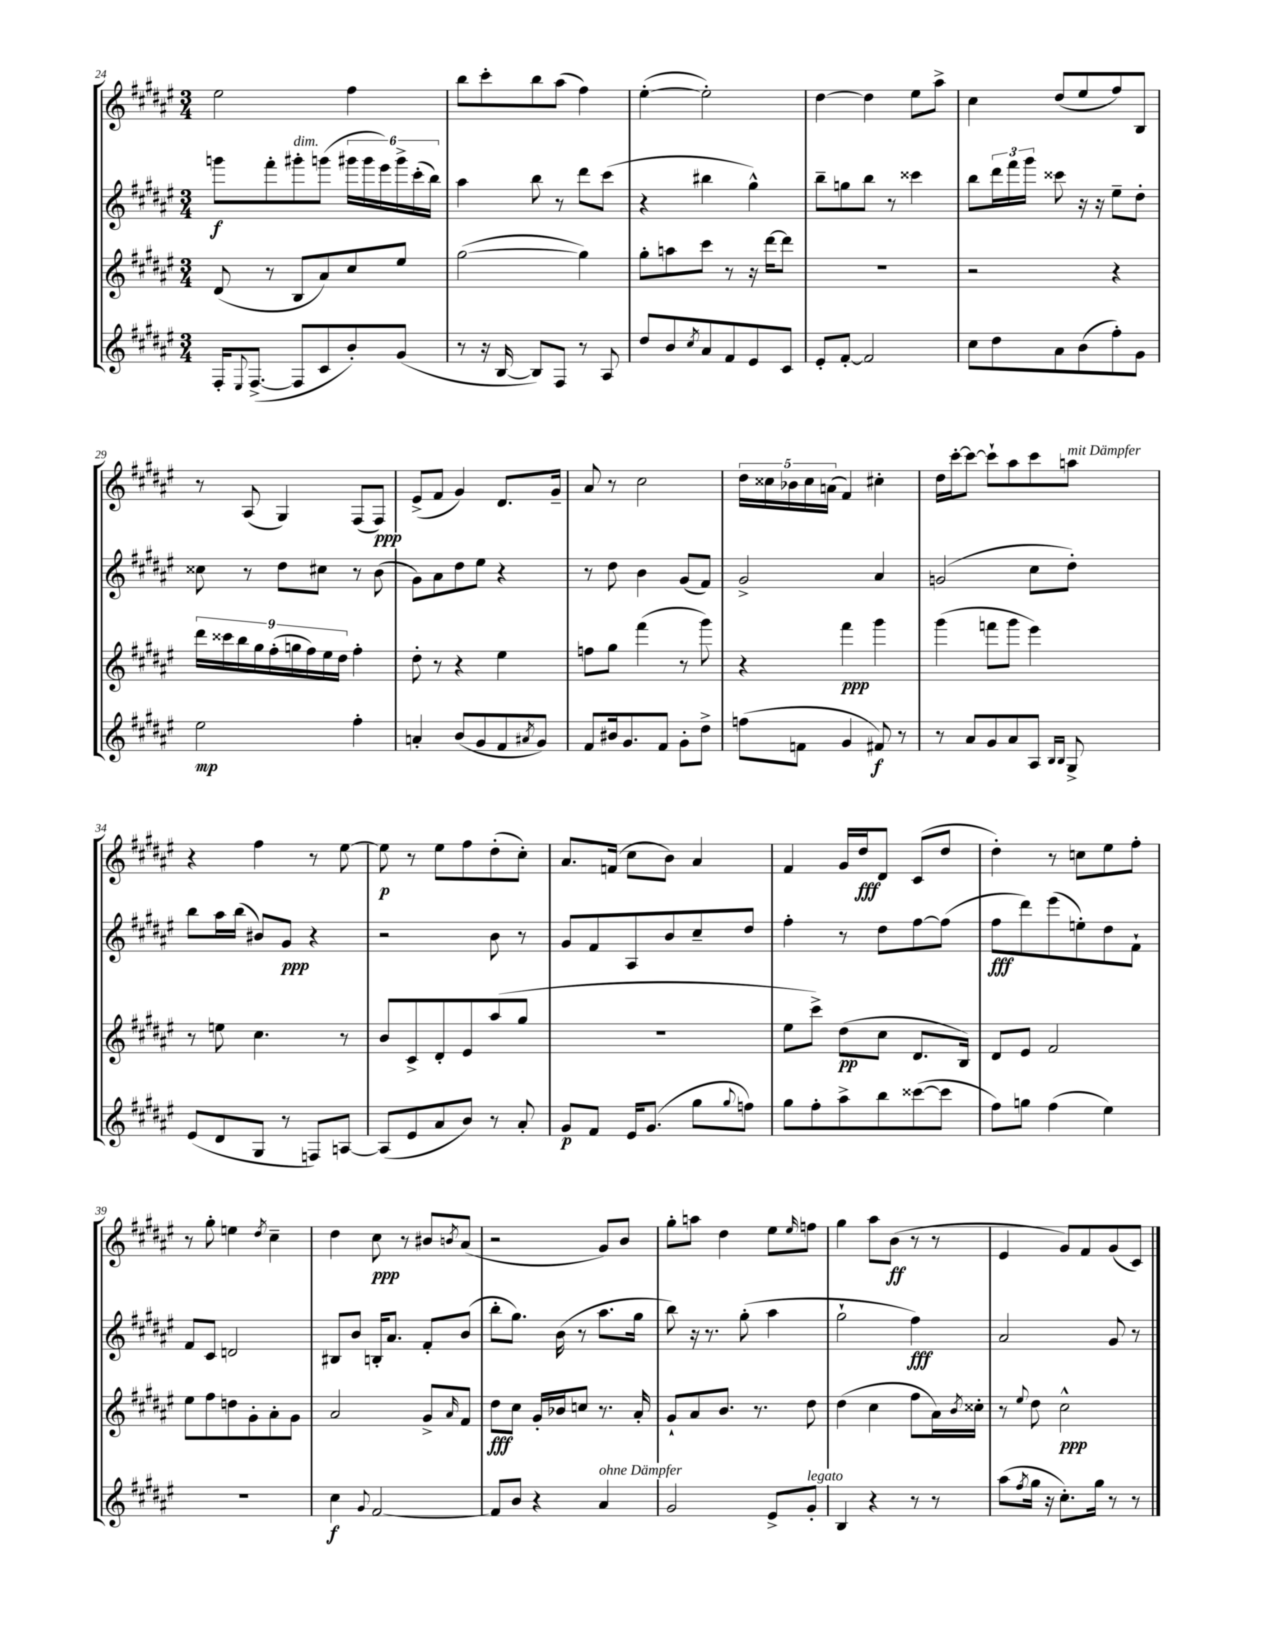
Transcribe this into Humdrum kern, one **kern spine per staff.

**kern	**dynam	**kern	**dynam	**kern	**dynam	**kern	**dynam
*part4	*part4	*part3	*part3	*part2	*part2	*part1	*part1
*staff4	*staff4	*staff3	*staff3	*staff2	*staff2	*staff1	*staff1
*clefG2	*	*clefG2	*	*clefG2	*	*clefG2	*
*k[f#c#g#d#a#e#]	*	*k[f#c#g#d#a#e#]	*	*k[f#c#g#d#a#e#]	*	*k[f#c#g#d#a#e#]	*
*M3/4	*	*M3/4	*	*M3/4	*	*M3/4	*
=24	=24	=24	=24	=24	=24	=24	=24
16F#'/KL	.	(8d#/	.	8gggn\L	f	2ee#\	.
8qqE#/	.	.	.	.	.	.	.
([8.F#^/J	.	.	.	.	.	.	.
.	.	8r	.	8fff#'\	.	.	.
!	!	!	!	!LO:TX:a:i:t=dim.	!	!	!
8F#/L]	.	8B/L	.	8ggg#X'\	.	.	.
8c#/	.	8a#/)	.	(8gggn\J	.	.	.
8b'/)	.	8cc#/	.	24ggg#X\LL	.	4ff#\	.
.	.	.	.	24ggg#\	.	.	.
.	.	.	.	24eee#\)	.	.	.
(8g#/J	.	8ee#/J	.	24ggg#^\	.	.	.
.	.	.	.	(24ccc#'\	.	.	.
.	.	.	.	24bb\JJ)	.	.	.
=25	=25	=25	=25	=25	=25	=25	=25
8r	.	([2gg#\	.	4aa#\	.	8bb\L	.
16r	.	.	.	.	.	8ccc#'\	.
[16B/	.	.	.	.	.	.	.
8B/L])	.	.	.	8bb\	.	8bb\	.
8F#/J	.	.	.	8r	.	(8aa#\J	.
8r	.	4gg#\])	.	8ddd#\L	.	4ff#\)	.
8A#/	.	.	.	(8ccc#\J	.	.	.
=26	=26	=26	=26	=26	=26	=26	=26
8dd#/L	.	8gg#'\L	.	4r	.	([4ee#'\	.
8b/	.	8aan\	.	.	.	.	.
8qcc#/	.	.	.	.	.	.	.
8a#/	.	8ccc#\J	.	4bb#X\	.	2ee#'\])	.
8f#/	.	8r	.	.	.	.	.
8e#/	.	16r	.	4gg#^^\)	.	.	.
.	.	[16ddd#\KL	.	.	.	.	.
8c#/J	.	8ddd#\J]	.	.	.	.	.
=27	=27	=27	=27	=27	=27	=27	=27
8e#'/L	.	2.r	.	8bb~\L	.	[4dd#\	.
[8f#'/J	.	.	.	8ggn\	.	.	.
2f#/]	.	.	.	8bb\J	.	4dd#\]	.
.	.	.	.	8r	.	.	.
.	.	.	.	4ccc##X\	.	8ee#\L	.
.	.	.	.	.	.	8aa#^\J	.
=28	=28	=28	=28	=28	=28	=28	=28
8cc#\L	.	2r	.	8bb\L	.	4cc#\	.
8dd#\	.	.	.	24ddd#\L	.	.	.
.	.	.	.	24fff#\	.	.	.
.	.	.	.	24ggg#\JJ	.	.	.
8a#\	.	.	.	8ccc##X\	.	(8dd#/L	.
(8b\	.	.	.	16r	.	8ee#/	.
.	.	.	.	16r	.	.	.
8ff#'\)	.	4r	.	8ee#~\L	.	8ff#/)	.
8g#\J	.	.	.	8dd#'\J	.	8B/J	.
!!LO:LB:g=z
=29	=29	=29	=29	=29	=29	=29	=29
2ee#\	mp	18ddd#\LL	.	8cc##X\	.	8r	.
.	.	18ccc##X\	.	.	.	.	.
.	.	18bb\	.	.	.	.	.
.	.	.	.	8r	.	(8A#/	.
.	.	18gg#\	.	.	.	.	.
.	.	(18ff#'\	.	.	.	.	.
.	.	.	.	8dd#\L	.	4G#/)	.
.	.	18ggn\	.	.	.	.	.
.	.	18ff#\)	.	.	.	.	.
.	.	.	.	8cc#X\J	.	.	.
.	.	18ee#\	.	.	.	.	.
.	.	18dd#\JJ	.	.	.	.	.
4ff#'\	.	4ff#'\	.	8r	.	(8F#/L	.
.	.	.	.	(8b\	.	8F#/J)	ppp
=30	=30	=30	=30	=30	=30	=30	=30
4an'/	.	8dd#'\	.	8g#\L)	.	(8e#^/L	.
.	.	8r	.	8a#\	.	8f#/J	.
(8b/L	.	4r	.	8dd#\	.	4g#/)	.
8g#/	.	.	.	8ee#\J	.	.	.
8f#/	.	4ee#\	.	4r	.	8.d#/L	.
8qa#X/	.	.	.	.	.	.	.
8g#/J)	.	.	.	.	.	.	.
.	.	.	.	.	.	16g#~/Jk	.
=31	=31	=31	=31	=31	=31	=31	=31
8f#/L	.	8ffn\L	.	8r	.	8a#/	.
16b#X/k	.	8gg#\J	.	8dd#\	.	8r	.
8.g#/	.	.	.	.	.	.	.
.	.	(4fff#\	.	4b\	.	2cc#\	.
8f#/J	.	.	.	.	.	.	.
8g#'\L	.	8r	.	(8g#/L	.	.	.
8dd#^\J	.	8ggg#\)	.	8f#/J)	.	.	.
=32	=32	=32	=32	=32	=32	=32	=32
(8ffn\L	.	4r	.	2g#^/	.	20dd#\LL	.
.	.	.	.	.	.	20cc##X\	.
.	.	.	.	.	.	20b-X\	.
8fn\J	.	.	.	.	.	.	.
.	.	.	.	.	.	20cc##\	.
.	.	.	.	.	.	(20an\JJ	.
4g#/	.	4fff#\	ppp	.	.	4f#/)	.
8f#X/)	f	4ggg#\	.	4a#/	.	4cc#X'\	.
8r	.	.	.	.	.	.	.
=33	=33	=33	=33	=33	=33	=33	=33
8r	.	(4ggg#\	.	(2gn/	.	16dd#\LL	.
.	.	.	.	.	.	[16ccc#'\J	.
8a#/L	.	.	.	.	.	8ccc#\J_	.
8g#/	.	8fffn\L	.	.	.	8ccc#`\L]	.
8a#/	.	8ggg#\J	.	.	.	8aa#\	.
8A#/J	.	4eee#\)	.	8cc#\L	.	8ccc#\	.
16qqB/LL	.	.	.	.	.	.	.
16qqB/JJ	.	.	.	.	.	.	.
!	!	!	!	!	!	!LO:TX:a:i:t=mit Dämpfer	!
8G#^/	.	.	.	8dd#'\J)	.	8aan\J	.
!!LO:LB:g=z
=34	=34	=34	=34	=34	=34	=34	=34
(8e#/L	.	8r	.	8bb\L	.	4r	.
8d#/	.	8een\	.	16aa#\L	.	.	.
.	.	.	.	(16bb\JJ	.	.	.
8G#/J	.	4.cc#\	.	8b#X/L)	.	4ff#\	.
8r	.	.	.	8g#/J	ppp	.	.
8Fn/L)	.	.	.	4r	.	8r	.
[8An/J	.	8r	.	.	.	[8ee#\	.
=35	=35	=35	=35	=35	=35	=35	=35
(8A/L]	.	8b/L	.	2r	.	8ee#\]	p
8e#/	.	8c#^/	.	.	.	8r	.
8a#/	.	8d#'/	.	.	.	8ee#\L	.
8b/J)	.	8e#/	.	.	.	8ff#\	.
8r	.	(8aa#/	.	8b\	.	(8dd#'\	.
8a#'/	.	8gg#/J	.	8r	.	8cc#'\J)	.
=36	=36	=36	=36	=36	=36	=36	=36
8g#/L	p	2.r	.	8g#/L	.	8.a#/L	.
8f#/J	.	.	.	8f#/	.	.	.
.	.	.	.	.	.	(16fn/Jk	.
16e#/KL	.	.	.	8A#/	.	8cc#\L	.
(8.g#/J	.	.	.	.	.	.	.
.	.	.	.	8b/	.	8b\J)	.
8gg#\L	.	.	.	8cc#~/	.	4a#/	.
8qqgg#/	.	.	.	.	.	.	.
8ffn\J)	.	.	.	8dd#/J	.	.	.
=37	=37	=37	=37	=37	=37	=37	=37
8gg#\L	.	8ee#\L	.	4ff#'\	.	4f#/	.
8ff#'\	.	8ccc#^\J)	.	.	.	.	.
8aa#^\	.	(8dd#\L	pp	8r	.	16g#/LL	.
.	.	.	.	.	.	16dd#/J	fff
8bb\	.	8cc#\J	.	8dd#\L	.	8d#/J	.
([8ccc##X\	.	8.d#/L	.	[8ff#\	.	(8c#/L	.
8ccc##\J]	.	.	.	(8ff#\J]	.	8dd#/J	.
.	.	16B/Jk)	.	.	.	.	.
=38	=38	=38	=38	=38	=38	=38	=38
8ff#\L)	.	8d#/L	.	8ff#\L	fff	4dd#'\)	.
8ggn\J	.	8e#/J	.	8ddd#\)	.	.	.
(4ff#\	.	2f#/	.	(8eee#\	.	8r	.
.	.	.	.	8een'\)	.	8ccn\L	.
4ee#\)	.	.	.	8dd#\	.	8ee#\	.
.	.	.	.	8f#`\J	.	8ff#'\J	.
!!LO:LB:g=z
=39	=39	=39	=39	=39	=39	=39	=39
2.r	.	8ee#\L	.	8f#/L	.	8r	.
.	.	8ff#\	.	8c#/J	.	8gg#'\	.
.	.	8ddn\	.	2dn/	.	4een\	.
.	.	8g#'\	.	.	.	.	.
.	.	.	.	.	.	8qdd#/	.
.	.	8a#'\	.	.	.	4cc#~\	.
.	.	8g#\J	.	.	.	.	.
=40	=40	=40	=40	=40	=40	=40	=40
4cc#\	f	2a#/	.	8B#X/L	.	4dd#\	.
.	.	.	.	8b/J	.	.	.
8qqg#/	.	.	.	.	.	.	.
[2f#/	.	.	.	16Bn'/KL	.	8cc#\	ppp
.	.	.	.	8.a#/J	.	.	.
.	.	.	.	.	.	8r	.
.	.	8g#^/L	.	8f#'/L	.	8b#X/L	.
.	.	16qqa#/	.	.	.	8qbn/	.
.	.	8f#/J	.	(8b/J	.	(8a#/J	.
=41	=41	=41	=41	=41	=41	=41	=41
8f#/L]	.	8dd#\L	fff	8bb'\L	.	2r	.
8b/J	.	8cc#\J	.	8.gg#\J)	.	.	.
4r	.	16g#'/LL	.	.	.	.	.
.	.	16b-X/J	.	(16b\	.	.	.
.	.	8ccn/J	.	8r	.	.	.
!LO:TX:a:i:t=ohne Dämpfer	!	!	!	!	!	!	!
4a#/	.	8.r	.	8.aa#\L	.	8g#/L)	.
.	.	.	.	.	.	8b/J	.
.	.	16a#'/	.	16gg#\Jk	.	.	.
=42	=42	=42	=42	=42	=42	=42	=42
2g#/	.	8g#`/L	.	8bb\)	.	8gg#'\L	.
.	.	8a#/	.	16r	.	8aan\J	.
.	.	.	.	8.r	.	.	.
.	.	8.b/J	.	.	.	4dd#\	.
.	.	.	.	(8gg#'\	.	.	.
.	.	8.r	.	.	.	.	.
8e#^/L	.	.	.	4aa#\	.	8ee#\L	.
.	.	.	.	.	.	16qqee#/	.
!LO:TX:a:i:t=legato	!	!	!	!	!	!	!
8g#'/J	.	8dd#\	.	.	.	8ffn\J	.
=43	=43	=43	=43	=43	=43	=43	=43
4B/	.	(4dd#\	.	2gg#`\	.	4gg#\	.
4r	.	4cc#\	.	.	.	8aa#\L	.
.	.	.	.	.	.	(8b\J	ff
8r	.	8ff#\L	.	4ff#\)	fff	8r	.
8r	.	16a#\L)	.	.	.	8r	.
.	.	8qb/	.	.	.	.	.
.	.	16cc##X'\JJ	.	.	.	.	.
=44	=44	=44	=44	=44	=44	=44	=44
(8aa#\L	.	8r	.	2a#/	.	4e#/	.
8qff#/	.	8qqee#/	.	.	.	.	.
16gg#\Jk	.	8dd#\	.	.	.	.	.
16r	.	.	.	.	.	.	.
8.cc#'\L)	.	2cc#^^\	ppp	.	.	8g#/L)	.
.	.	.	.	.	.	8f#/	.
16gg#\Jk	.	.	.	.	.	.	.
8r	.	.	.	8g#/	.	(8g#/	.
8r	.	.	.	8r	.	8c#/J)	.
==	==	==	==	==	==	==	==
*-	*-	*-	*-	*-	*-	*-	*-
